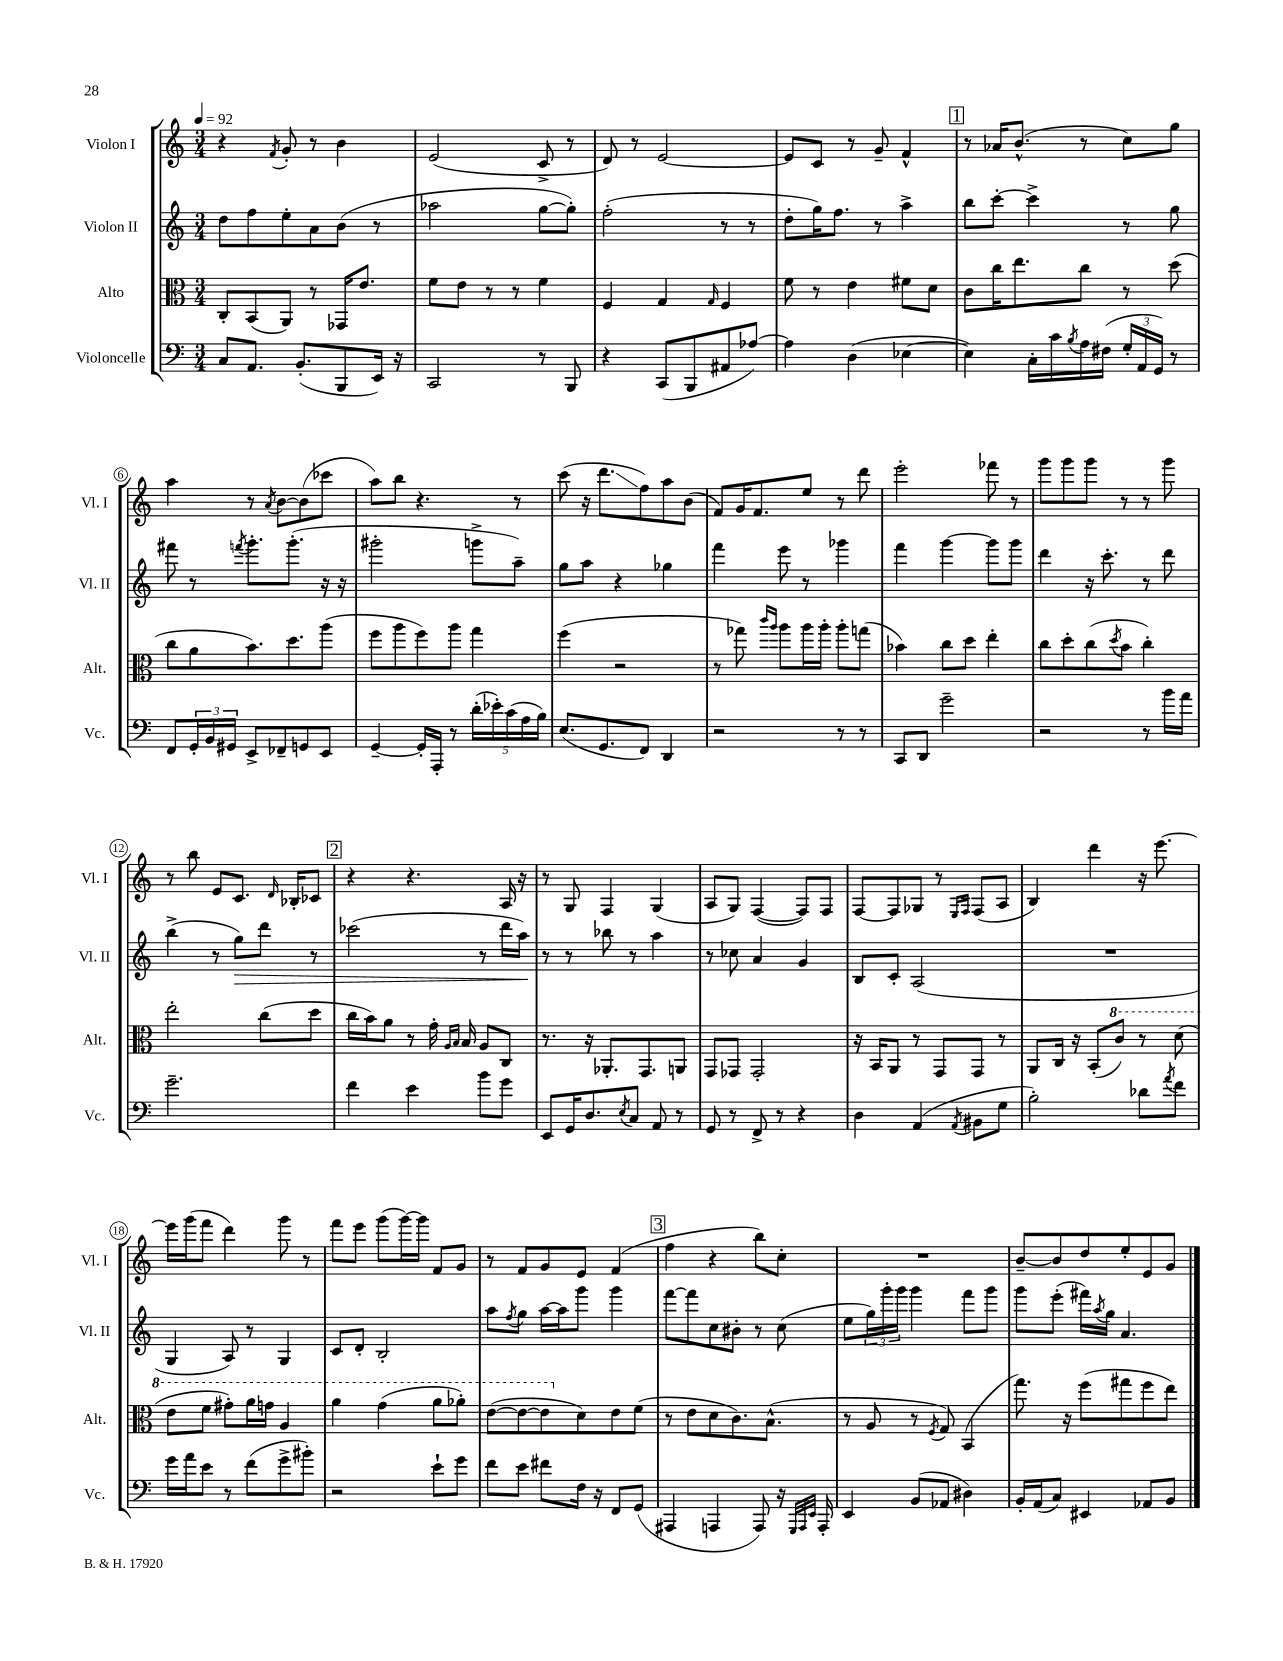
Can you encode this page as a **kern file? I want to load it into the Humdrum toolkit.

**kern	**kern	**kern	**kern
*staff4	*staff3	*staff2	*staff1
*clefF4	*clefC3	*clefG2	*clefG2
*k[]	*k[]	*k[]	*k[]
*M3/4	*M3/4	*M3/4	*M3/4
*MM92	*MM92	*MM92	*MM92
8C/L	8C'/L	8dd\L	4r
8.AA/J	(8BB/	8ff\	.
.	.	.	8qf/
.	8AA/J)	8ee'\	8g'/
(8.BB'/L	.	.	.
.	8r	8a\	8r
8BBB/	16GG-/LK	(8b\J	4b\
.	8.e/J	.	.
16EE/Jk)	.	8r	.
16r	.	.	.
=	=	=	=
2CC/	8f\L	2aa-\	(2e/
.	8e\J	.	.
.	8r	.	.
.	8r	.	.
8r	4f\	[8gg\L	8c^/
8BBB/	.	8gg'\]J)	8r
=	=	=	=
4r	4F/	(2ff'\	8d/)
.	.	.	8r
(8CC/L	4G/	.	[2e/
8BBB/	.	.	.
.	16qqG/	.	.
8AA#/	4F/	8r	.
[8A-/J)	.	8r	.
=	=	=	=
4A-\]	8f\	8dd'\L	8e/]L
.	8r	16gg\K)	8c/J
.	.	8.ff\J	.
(4D\	4e\	.	8r
.	.	8r	8g~/
[4E-\	8f#\L	4aa^\	4f^^/
.	8d\J	.	.
=	=	=	=
4E-\])	8c\L	8bb\L	8r
.	16cc\K	[8ccc'\J	16a-/LK
.	8.ee\	.	(8.b^^/J
16C'\LL	.	4ccc^\]	.
16c\	.	.	.
8qB/	.	.	.
16A\	8cc\J	.	8r
(16F#\JJ	.	.	.
24G'/LL	8r	8r	8cc\L)
24AA/	.	.	.
24GG/JJ)	.	.	.
8r	(8dd\	8gg\	8gg\J
=	=	=	=
8FF/L	8cc\L	8fff#\	4aa\
24GG'/L	8a\	8r	.
24BB/	.	.	.
24GG#/JJ	.	.	.
.	.	8qfff/	.
8EE^/L	8.b\)	8.ggg'\L	8r
.	.	.	8qa/
8FF-~/	.	.	[8b\L
.	8.dd\	(8.ggg'\J	.
8GG/	.	.	(8b\]
8EE/J	(8aa\J	16r	8ccc-\J
.	.	16r	.
=	=	=	=
[4GG~/	8ff\L	2ggg#'\	8aa\L)
.	8aa\	.	8bb\J
16GG'/]LL	8ff\)	.	4.r
16AAA'/JJ	.	.	.
8r	8aa\J	.	.
(20d'\LL	4gg\	8ggg^\L	.
20e-'\)	.	.	.
(20c\	.	.	.
.	.	8aa~\J)	8r
20A\	.	.	.
20B\JJ)	.	.	.
=	=	=	=
(8.E/L	(4ff\	8gg\L	(8ccc\
.	.	8aa\J	16r
8.GG/	.	.	8.ddd\L
.	2r	4r	.
8FF/J)	.	.	8ff\)
4DD/	.	4gg-\	8aa\
.	.	.	(8b\J
=	=	=	=
2r	8r	4fff\	8f/L)
.	8gg-\)	.	16g/K
.	.	.	8.f/
.	16qqccc/LL	.	.
.	16qqaa/JJ	.	.
.	8aa\L	8eee\	.
.	16aa\L	8r	8ee/J
.	16aa'\JJ	.	.
8r	8aa'\L	4ggg-\	8r
8r	(8gg\J	.	8ddd\
=	=	=	=
8CC/L	4b-\)	4fff\	2eee'\
8DD/J	.	.	.
2g~\	8cc\L	[4ggg\	.
.	8dd\J	.	.
.	4ee'\	8ggg\]L	8fff-\
.	.	8ggg\J	8r
=	=	=	=
2r	8cc\L	4ddd\	8ggg\L
.	8dd'\	.	8ggg\
.	(8cc\	16r	8ggg\J
.	.	8.ccc'\	.
.	8qdd/	.	.
.	8b\J	.	8r
8r	4cc'\)	8r	8r
16b\LL	.	8ddd\	8ggg\
16a\JJ	.	.	.
=	=	=	=
2.g~\	2ee'\	(4bb^\	8r
.	.	.	8bb\
.	.	8r	8e/L
.	.	8gg\L)	8.c/J
.	(8cc\L	8ddd\J	.
.	.	.	16qqd/
.	.	.	16B-'/LK
.	8dd\J	8r	8c-/J
=	=	=	=
4f\	16cc\LL	(2ccc-\	4r
.	16b\J)	.	.
.	8a\J	.	.
4e\	8r	.	4.r
.	16g'\	.	.
.	16qqA/LL	.	.
.	16qqB/JJ	.	.
.	16B/	.	.
8b\L	8A/L	8r	.
8g\J	8C/J	16ddd\LL	16A/
.	.	16aa\JJ)	16r
=	=	=	=
8EE/L	8.r	8r	8r
16GG/K	.	8r	8G/
8.D/	16r	.	.
.	8.AA-'/L	8bb-\	4F/
8qE/	.	.	.
8C/J	.	8r	.
.	8.GG/	.	.
8AA/	.	4aa\	(4G/
8r	8AA/J	.	.
=	=	=	=
8GG/	8GG/L	8r	8A/L
8r	8GG-/J	8cc-\	8G/J)
8FF^/	2GG-'/	4a/	([4F/
8r	.	.	.
4r	.	4g/	8F/]L)
.	.	.	8F/J
=	=	=	=
4D\	16r	8B/L	[8F/L
.	16BB/LK	.	.
.	8AA/J	8c'/J	8F/]
(4AA/	8r	(2A/	8G-/J
.	8GG/L	.	8r
.	.	.	16qqE/LL
8qAA/	.	.	16qqF/JJ
8BB#\L	8GG/J	.	(8F/L
8G\J	8r	.	8A/J
=	=	=	=
2B'\)	8AA/L	2.r	4B/)
.	16C/Jk	.	.
.	16r	.	.
.	(8BB'/L	.	4ddd\
.	8cc/J)	.	.
8d-\L	8r	.	16r
.	.	.	[8.eee\
8qa/	.	.	.
8f\J	(8dd\	.	.
=	=	=	=
16g\LL	8ee\L	4G/	16eee\]LL
16a\J	.	.	(16ggg\J
8e\J	8ff\J	.	8fff\J
8r	8gg#'\L)	8A/)	4ddd\)
(8f\L	16aa\L	8r	.
.	16gg\JJ	.	.
8g^\	4a/	4G/	8ggg\
8b#'\J)	.	.	8r
=	=	=	=
2r	4aa\	8c/L	8fff\L
.	.	8d'/J	8eee\J
.	(4gg\	2B'/	(8ggg\L
.	.	.	[16ggg\L)
.	.	.	16ggg\]JJ
8e`\L	8aa\L	.	8f/L
8g\J	8aa-'\J)	.	8g/J
=	=	=	=
8f\L	([8ee\L	8aa\L	8r
.	.	8qff/	.
8e\J	8ee\_	8gg\J	8f/L
8f#\L	8ee\]	[16aa\LL	8g/
.	.	16aa\]J	.
16F\Jk	8d\)	8ggg\J	8e/J
16r	.	.	.
8FF/L	8e\	4ggg\	(4f/
(8GG/J	(8f\J	.	.
=	=	=	=
4AAA#/	8r	[8fff\L	4ff\
.	8e\L	8fff\]	.
4AAA/	8d\	8cc\	4r
.	8.c\)	8b#'\J	.
8AAA/)	.	8r	8bb\L)
.	(8.B^^\J	.	.
16r	.	(8cc\	8cc'\J
32qqGGG/LLL	.	.	.
32qqAAA/	.	.	.
32qqEE/JJJ	.	.	.
16AAA'/	.	.	.
=	=	=	=
4EE/	8r	8ee\L	2.r
.	8A/	24gg\L)	.
.	.	24ggg'\	.
.	.	24ggg\JJ	.
(8BB/L	8r	4ggg\	.
.	8qF/	.	.
8AA-/J	8G/)	.	.
4D#\)	(4BB/	8fff\L	.
.	.	8ggg\J	.
=	=	=	=
16BB'/LL	8.gg\)	8ggg\L	[8b~/L
(16AA/J	.	.	.
8C/J)	.	(8eee'\J	8b/]
.	16r	.	.
4EE#/	(8ff\L	16fff#\LL)	8dd/
.	.	8qaa/	.
.	.	16gg\JJ	.
.	8gg#\	4.a/	8ee'/
8AA-/L	8ff\	.	8e/
8BB/J	8ee\J)	.	8g/J
==	==	==	==
*-	*-	*-	*-
